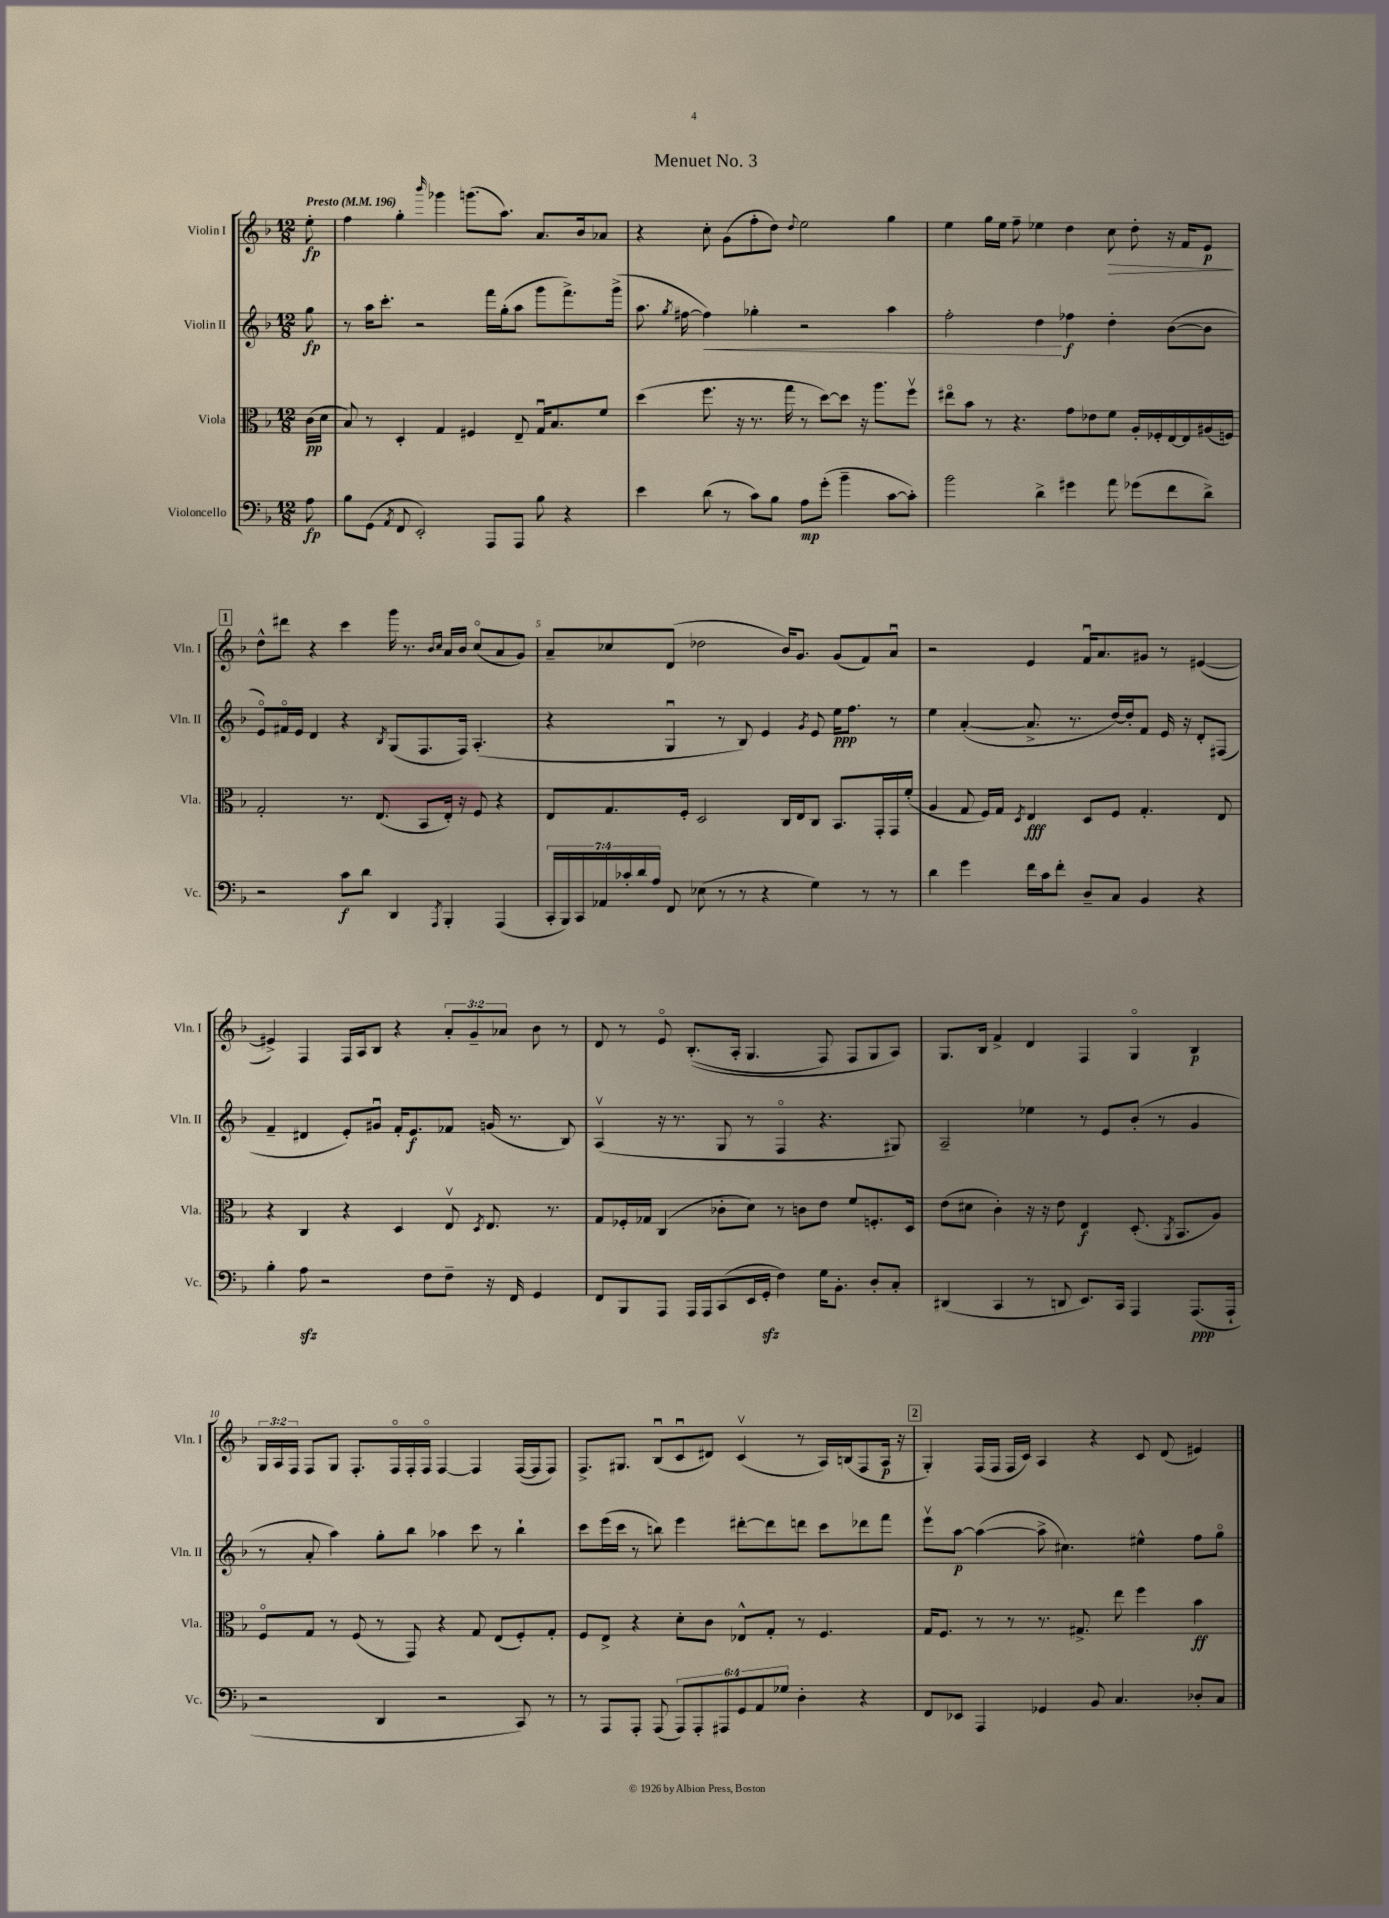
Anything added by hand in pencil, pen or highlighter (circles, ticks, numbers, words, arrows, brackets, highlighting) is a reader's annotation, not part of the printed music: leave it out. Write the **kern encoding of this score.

**kern	**dynam	**kern	**dynam	**kern	**dynam	**kern	**dynam
*part4	*part4	*part3	*part3	*part2	*part2	*part1	*part1
*staff4	*staff4	*staff3	*staff3	*staff2	*staff2	*staff1	*staff1
*I"Violoncello	*	*I"Viola	*	*I"Violin II	*	*I"Violin I	*
*I'Vc.	*	*I'Vla.	*	*I'Vln. II	*	*I'Vln. I	*
*clefF4	*	*clefC3	*	*clefG2	*	*clefG2	*
*k[b-]	*	*k[b-]	*	*k[b-]	*	*k[b-]	*
*M12/8	*	*M12/8	*	*M12/8	*	*M12/8	*
*MM196	*	*MM196	*	*MM196	*	*MM196	*
=	=	=	=	=	=	=	=
!	!	!	!	!	!	!LO:TX:a:B:t=Presto	!
8A\	fp	(16c\LL	pp	8gg\	fp	8ee'\	fp
.	.	16d\JJ	.	.	.	.	.
=1	=1	=1	=1	=1	=1	=1	=1
8B-\L	.	8B-/)	.	8r	.	4ff\	.
(8GG\J	.	8r	.	16aa\KL	.	.	.
.	.	.	.	8.ccc'\J	.	.	.
8qAA/	.	.	.	.	.	.	.
8FF/	.	4D'/	.	.	.	4gg'\	.
2EE'/)	.	.	.	2r	.	.	.
.	.	.	.	.	.	16qqbbb-/	.
.	.	4G/	.	.	.	4ggg-X\	.
.	.	4F#X/	.	.	.	(8.gggn\L	.
8AAA/L	.	.	.	16fff\LL	.	.	.
.	.	.	.	(16gg'\J	.	8.aa\J)	.
8AAA/J	.	8E~/	.	8aa\J	.	.	.
8B-\	.	16Gu/KL	.	8ggg\L	.	8.a/L	.
.	.	8.B-/	.	.	.	.	.
4r	.	.	.	8.fff^\)	.	.	.
.	.	.	.	.	.	16b-/k	.
.	.	8f/J	.	.	.	8a-X/J	.
.	.	.	.	(16ggg^\Jk	.	.	.
=2	=2	=2	=2	=2	=2	=2	=2
4e\	.	(4dd\	.	8.aa\	.	4r	.
.	.	.	.	8qgg/	.	.	.
.	.	.	.	[16ff#X\	.	.	.
!	!	!	!	!	!LO:HP:b	!	!
(8d\	.	8.ff\	.	4ff#\])	<	8cc'\	.
8r	.	.	.	.	.	(8g\L	.
.	.	16r	.	.	.	.	.
8c\L)	.	8.r	.	4gg-X'\	.	8ff'\	.
8B-\J	.	.	.	.	.	8dd\J)	.
.	.	16gg\	.	.	.	.	.
.	.	.	.	.	.	8qqdd/	.
8A\L	mp	8r	.	2r	.	2ee\	.
(8g'\J	.	[8dd\L)	.	.	.	.	.
4b-~\	.	8dd\J]	.	.	.	.	.
.	.	16r	.	.	.	.	.
.	.	8.aa\L	.	.	.	.	.
[8c\L	.	.	.	4aa\	.	4gg\	.
8c'\J])	.	8ffv\J	.	.	.	.	.
=3	=3	=3	=3	=3	=3	=3	=3
2b-\	.	8ee#X\L	.	2ff'\	.	4ee\	.
.	.	8b-\J	.	.	.	.	.
.	.	8r	.	.	.	16gg\LL	.
.	.	.	.	.	.	16ee\JJ	.
.	.	4.r	.	.	.	8ff~\	.
4d^\	.	.	.	4dd\	.	4ee-X\	.
4g#X\	.	8g\L	.	4ff-X\	[ f	4dd\	.
.	.	8e-X\	.	.	.	.	.
!	!	!	!	!	!	!	!LO:HP:b
8a\	.	8f\J	.	4dd'\	.	8cc\	>
(8g-X\L	.	16A'/LL	.	.	.	8dd'\	.
.	.	16F-X'/	.	.	.	.	.
8f\	.	[16E/	.	([8b-\L	.	16r	.
.	.	16E/]	.	.	.	16f/KL	.
8d^\J)	.	(16A#X/	.	8b-\J]	.	8e/J	p
.	.	16Fn/JJ)	.	.	.	.	.
.	.	.	.	.	.	.	]
!!LO:LB:g=z
!!LO:REH:place=s1:t=1
=4	=4	=4	=4	=4	=4	=4	=4
2r	.	2G'/	.	8e/L)	.	8dd^^\L	.
.	.	.	.	16f#X/L	.	8ddd#X\J	.
.	.	.	.	16e/JJ	.	.	.
.	.	.	.	4d/	.	4r	.
8c\L	f	8.r	.	4r	.	4ccc\	.
8d\J	.	.	.	.	.	.	.
.	.	(8.E/	.	.	.	.	.
.	.	.	.	8qB-/	.	.	.
4DD/	.	.	.	(8G/L	.	16ggg\	.
.	.	.	.	.	.	8.r	.
.	.	8BB-/L	.	8.F/	.	.	.
.	.	.	.	.	.	16qqb-/LL	.
8qAAA/	.	.	.	.	.	16qqcc/JJ	.
4BBB-'/	.	16E'/Jk)	.	.	.	16a/LL	.
.	.	16r	.	16F/Jk)	.	16b-/JJ	.
.	.	8F/	.	(4.A'/	.	(8cc/L	.
(4AAA/	.	4r	.	.	.	8a/	.
.	.	.	.	.	.	8g/J)	.
=5	=5	=5	=5	=5	=5	=5	=5
28CC'/LL	.	8E/L	.	4r	.	8a~/L	.
28BBB-/)	.	.	.	.	.	.	.
28CC/	.	.	.	.	.	.	.
28AA-X/	.	.	.	.	.	.	.
.	.	8.G/	.	.	.	8cc-X/	.
28c-X'/	.	.	.	.	.	.	.
28d/	.	.	.	.	.	.	.
28A/JJ	.	.	.	.	.	.	.
8FF/	.	.	.	4Gu/	.	(8d/J	.
.	.	16F'/Jk	.	.	.	.	.
(8E-X\	.	2D/	.	.	.	2dd-X\	.
8r	.	.	.	8r	.	.	.
8r	.	.	.	8B-/)	.	.	.
4r	.	.	.	4e/	.	.	.
.	.	16C/LL	.	.	.	16b-/KL)	.
.	.	16E/J	.	.	.	8.g/J	.
.	.	.	.	8qg/	.	.	.
4G\)	.	8C/J	.	8e/	.	.	.
.	.	8.BB-/L	.	16ee\KL	ppp	(8g/L	.
.	.	.	.	8.ff\J	.	.	.
8r	.	.	.	.	.	8f/)	.
.	.	16GG'/L	.	.	.	.	.
8r	.	16GG/	.	8r	.	8au/J	.
.	.	(16f'/JJ	.	.	.	.	.
=6	=6	=6	=6	=6	=6	=6	=6
4d\	.	4A/	.	4ee\	.	2r	.
4g\	.	8G/	.	([4a'/	.	.	.
.	.	16F/LL)	.	.	.	.	.
.	.	16G/JJ	.	.	.	.	.
.	.	8qD/	.	.	.	.	.
16f\LL	.	4E/	fff	8.a^/]	.	4e/	.
16c\J	.	.	.	.	.	.	.
8f'\J	.	.	.	.	.	.	.
.	.	.	.	8.r	.	.	.
8D~/L	.	8D/L	.	.	.	16fu/KL	.
.	.	.	.	.	.	8.a/	.
8C/J	.	8F/J	.	[16dd/LL)	.	.	.
.	.	.	.	16dd'/J]	.	.	.
4BB-/	.	4.G'/	.	8f/J	.	8g#X/J	.
.	.	.	.	16e/	.	8r	.
.	.	.	.	16r	.	.	.
4r	.	.	.	8d'/L	.	([4e#X/	.
.	.	8E/	.	(8F#X/J	.	.	.
!!LO:LB:g=z
=7	=7	=7	=7	=7	=7	=7	=7
4B-'\	.	4r	.	4f~/	.	4e#X^/])	.
8Azz\	.	4C/	.	4d#X/	.	4F/	.
2r	.	.	.	.	.	.	.
.	.	4r	.	8e'/L)	.	16F/LL	.
.	.	.	.	.	.	16A/J	.
.	.	.	.	8g#Xu/J	.	8B-/J	.
.	.	4D/	.	16f'/KL	.	4r	.
.	.	.	.	8.e/	f	.	.
8F\L	.	.	.	.	.	.	.
8F~\J	.	8Ev/	.	8f-X/J	.	12a'/L	.
.	.	.	.	.	.	12g~/	.
.	.	8qD/	.	.	.	.	.
16r	.	8.E/	.	(16gn/	.	.	.
.	.	.	.	.	.	12a-X/J	.
16FF/	.	.	.	8.r	.	.	.
4GG/	.	.	.	.	.	8b-\	.
.	.	8.r	.	.	.	.	.
.	.	.	.	8B-/)	.	8r	.
=8	=8	=8	=8	=8	=8	=8	=8
8FF/L	.	8G/L	.	(4Av/	.	8d/	.
8BBB-/	.	16F-X'/L	.	.	.	8r	.
.	.	16G-X/JJ	.	.	.	.	.
8AAA/J	.	(4C/	.	16r	.	8e/	.
.	.	.	.	8.r	.	.	.
16AAA/LL	.	.	.	.	.	((8.B-'/L	.
16AAA/J	.	.	.	.	.	.	.
(8CC/	.	8c-X'\L	.	8G/	.	.	.
.	.	.	.	.	.	16A'/Jk	.
16EE/L	.	8d\J)	.	8r	.	4.G/	.
16GGzz'/JJ	.	.	.	.	.	.	.
4F\)	.	8r	.	4F/	.	.	.
.	.	8cn\L	.	.	.	.	.
16G\KL	.	8e\J	.	4.r	.	8F/)	.
8.BB-'\J	.	.	.	.	.	.	.
.	.	8f/L	.	.	.	8F/L	.
8D'/L	.	8.Fn'/	.	.	.	8G/	.
8C'/J	.	.	.	8G#X/)	.	8A/J)	.
.	.	16D/Jk	.	.	.	.	.
=9	=9	=9	=9	=9	=9	=9	=9
(4DD#X/	.	(8e\L	.	2A~/	.	8.G/L	.
.	.	8d#X\J	.	.	.	.	.
.	.	.	.	.	.	16B-/Jk	.
4CC/	.	4c'\)	.	.	.	4f^/	.
8r	.	16r	.	4ee-X\	.	4d/	.
.	.	16r	.	.	.	.	.
8DDn/	.	8e\	.	.	.	.	.
8.EE/L)	.	4E/	f	8r	.	4F/	.
.	.	.	.	8e/L	.	.	.
16CC/Jk	.	.	.	.	.	.	.
4AAA/	.	(8.D'/	.	(8b-'/J	.	4G/	.
.	.	.	.	8r	.	.	.
.	.	8qAA/	.	.	.	.	.
.	.	8.BB-/L	.	.	.	.	.
(8.AAA/L	ppp	.	.	4g/	.	4B-/	p
.	.	8A/J)	.	.	.	.	.
16AAA`/Jk	.	.	.	.	.	.	.
!!LO:LB:g=z
=10	=10	=10	=10	=10	=10	=10	=10
2r	.	8F/L	.	8r	.	24G/LL	.
.	.	.	.	.	.	24A/	.
.	.	.	.	.	.	24F/JJ	.
.	.	8G/J	.	8a'/	.	8F/L	.
.	.	8r	.	4aa\)	.	8G/J	.
.	.	(8F/	.	.	.	8.F'/L	.
4DD/	.	8r	.	8gg'\L	.	.	.
.	.	.	.	.	.	16F/L	.
.	.	8GG/)	.	8bb-\J	.	16F'/	.
.	.	.	.	.	.	16F/JJ	.
2r	.	4r	.	4aa-X\	.	[4F/	.
.	.	8G/	.	8ccc\	.	4F/]	.
.	.	(8E/L	.	8r	.	.	.
8CC/)	.	8F'/)	.	4bb-`\	.	([16F/LL	.
.	.	.	.	.	.	16F/J]	.
8r	.	8G'/J	.	.	.	8F/J)	.
=11	=11	=11	=11	=11	=11	=11	=11
8r	.	8F/L	.	8ccc\L	.	8.F^/L	.
8AAA/L	.	8E^/J	.	(16eee\L	.	.	.
.	.	.	.	16ccc\JJ	.	8.G#X/J	.
8AAA'/J	.	4r	.	8r	.	.	.
(8AAA/	.	.	.	8bbn\)	.	(8B-u/L	.
12AAA/L)	.	8d'\L	.	4eee\	.	8cu/	.
12AAA'/	.	.	.	.	.	.	.
.	.	8c\J	.	.	.	8d#X/J)	.
12AAA#X/	.	.	.	.	.	.	.
12GG/	.	8E-X^^/L	.	[8ddd#X'\L	.	(4cv/	.
12AA/	.	.	.	.	.	.	.
.	.	8G'/J	.	8ddd#\]	.	.	.
12G-X/J	.	.	.	.	.	.	.
4D'\	.	8r	.	8dddn\J	.	8r	.
.	.	4.F/	.	8ccc\L	.	16A/LL)	.
.	.	.	.	.	.	(16Bn/J	.
4r	.	.	.	8ddd-X\	.	8F/	.
.	.	.	.	8fff\J	.	16A/Jk	p
.	.	.	.	.	.	16r	.
!!LO:REH:place=s1:t=2
=12	=12	=12	=12	=12	=12	=12	=12
8FF/L	.	16G/KL	.	8eeev\L	.	4G'/)	.
.	.	8.F/J	.	.	.	.	.
8EE-X/J	.	.	.	[8aa\J	p	.	.
4AAA/	.	8r	.	(4aa\_	.	(16F/LL	.
.	.	.	.	.	.	16F/JJ	.
.	.	8r	.	.	.	16F/LL	.
.	.	.	.	.	.	16c/JJ)	.
4GG-X/	.	8.r	.	8aa^\]	.	4A/	.
.	.	.	.	4.cc#X\)	.	.	.
.	.	8.G#X^/	.	.	.	.	.
8BB-/	.	.	.	.	.	4r	.
4.C/	.	8ee\	.	.	.	.	.
.	.	4ff\	.	4ee#X^^\	.	8c/	.
.	.	.	.	.	.	(8d/	.
8D-X'/L	.	4b-\	ff	8ff\L	.	4e#X/)	.
8C/J	.	.	.	8gg\J	.	.	.
==	==	==	==	==	==	==	==
*-	*-	*-	*-	*-	*-	*-	*-
